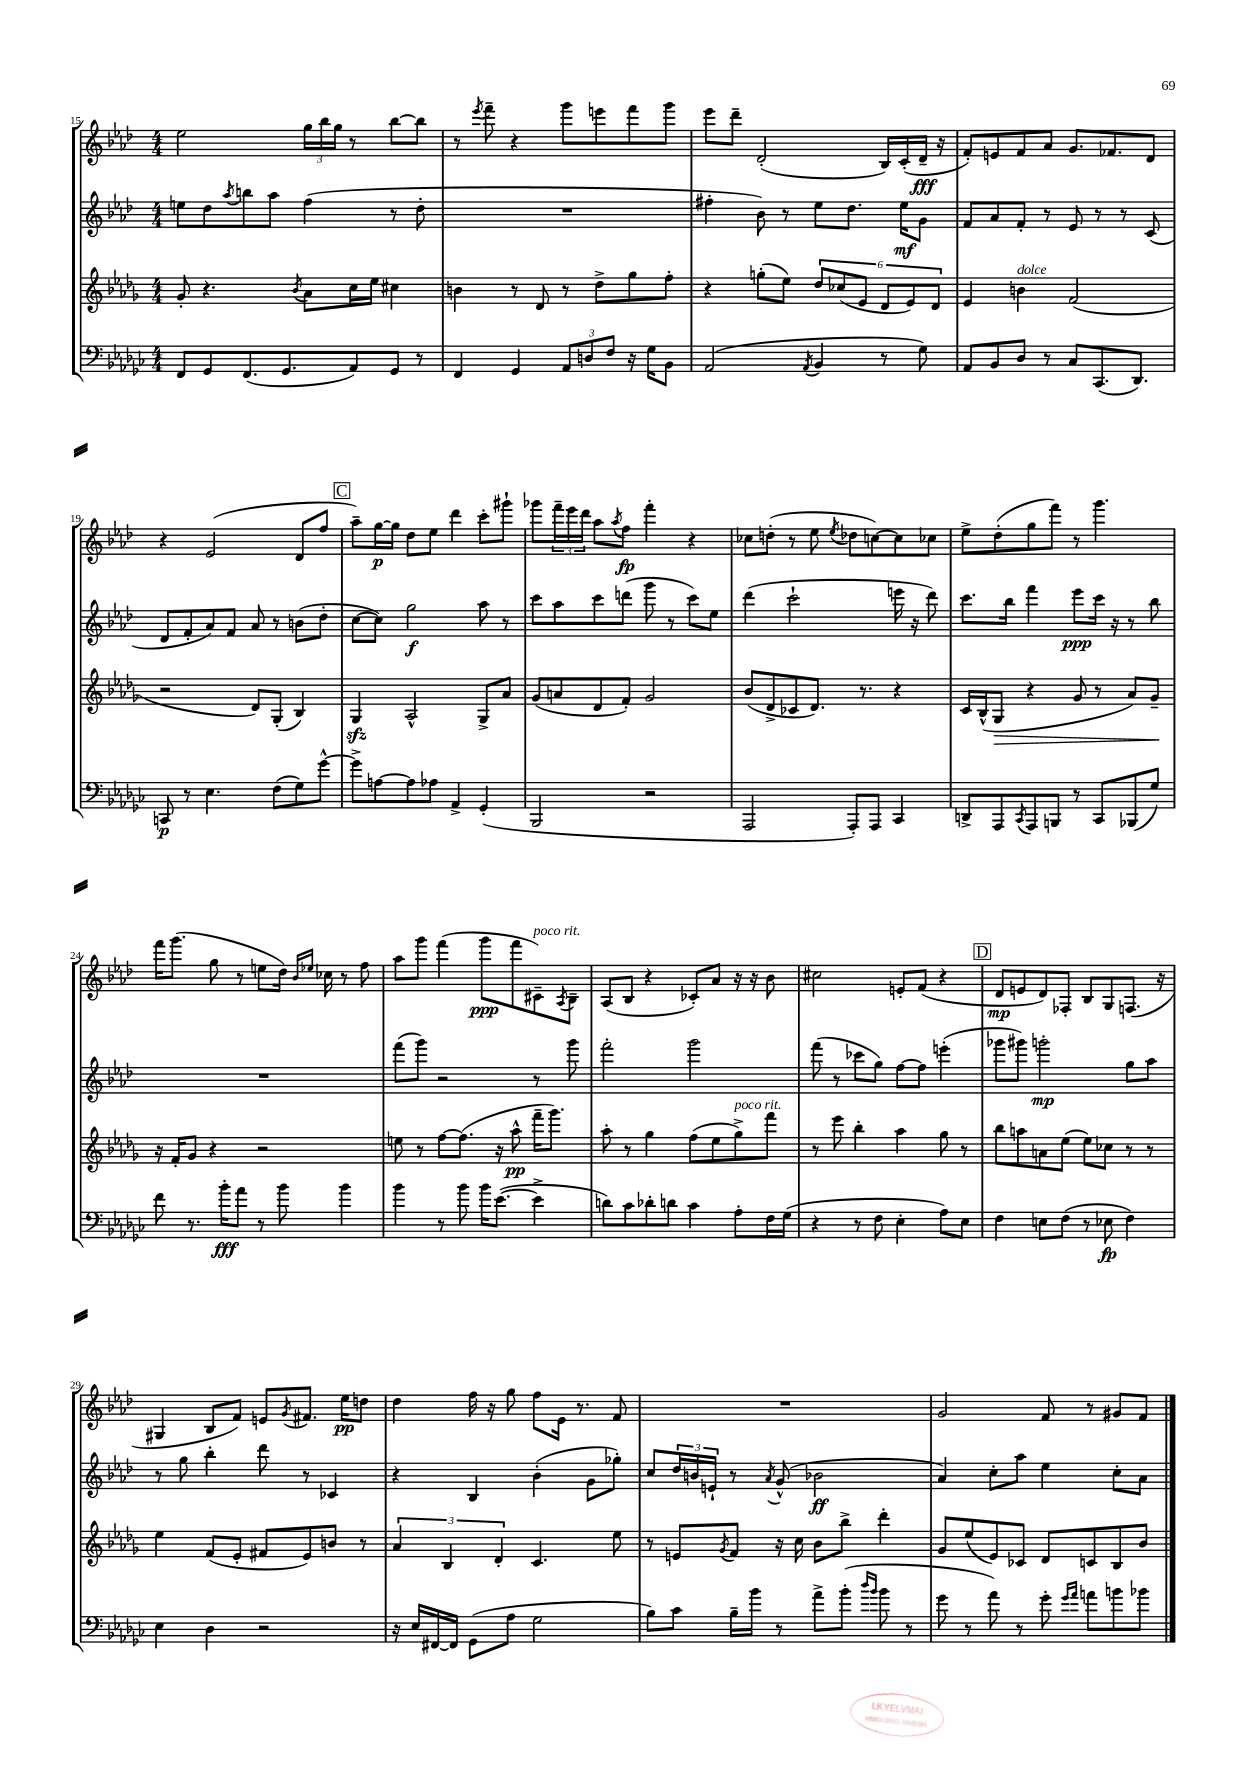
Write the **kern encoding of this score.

**kern	**kern	**kern	**kern
*staff4	*staff3	*staff2	*staff1
*clefF4	*clefG2	*clefG2	*clefG2
*k[b-e-a-d-g-c-]	*k[b-e-a-d-g-]	*k[b-e-a-d-]	*k[b-e-a-d-]
*M4/4	*M4/4	*M4/4	*M4/4
8FF/L	8g-'/	8ee\L	2ee-\
8GG-/	4.r	8dd-\	.
.	.	8qaa-/	.
(8.FF/	.	8bb\	.
.	.	8aa-\J	.
8.GG-/	.	.	.
.	8qb-/	.	.
.	8a-\L	(4ff\	24gg\LL
.	.	.	24bb-\
.	.	.	24gg\JJ
8AA-/)	16cc\L	.	8r
.	16ee-\JJ	.	.
8GG-/J	4cc#\	8r	[8bb-\L
8r	.	8dd-'\	8bb-\]J
=	=	=	=
4FF/	4b\	1r	8r
.	.	.	8qeee-/
.	.	.	8fff~\
4GG-/	8r	.	4r
.	8d-/	.	.
12AA-/L	8r	.	8ggg\L
12D/	.	.	.
.	8dd-^\L	.	8eee\
12F/J	.	.	.
16r	8gg-\	.	8fff\
16G-\LK	.	.	.
8BB-\J	8ff'\J	.	8ggg\J
=	=	=	=
(2AA-/	4r	4ff#'\	8eee-\L
.	.	.	8ddd-~\J
.	(8gg'\L	8b-\)	(2d-'/
.	8ee-\J)	8r	.
8qAA-/	.	.	.
4BB-/	12dd-/L	8ee-\L	.
.	(12cc-/	.	.
.	.	8.dd-\J	.
.	12e-/J	.	.
8r	12d-/L	.	16B-/LL)
.	.	16ee-\LK	(16c'/
.	12e-/)	.	.
8G-\)	.	8g\J	16d-~/JJ
.	12d-/J	.	.
.	.	.	16r
=	=	=	=
8AA-/L	4e-/	8f/L	8f'/L)
8BB-/	.	8a-/	8e/
8D-/J	4b\	8f'/J	8f/
8r	.	8r	8a-/J
8C-/L	(2f/	8e-/	8.g/L
(8.CC-/	.	8r	.
.	.	.	8.f-/
.	.	8r	.
8.DD-/J)	.	.	.
.	.	(8c/	8d-/J
=	=	=	=
8CC/	2r	8d-/L	4r
8r	.	8f'/	.
4.E-\	.	8a-/)	(2e-/
.	.	8f/J	.
.	8d-/L)	8a-/	.
(8F\L	(8G-'/J	8r	.
8G-\)	4B-/)	(8b\L	8d-/L
[8g-^^\J	.	8dd-'\J	8ff/J
=	=	=	=
8g-^\]L	4G-/	[8cc\L	8aa-~\L)
[8A\	.	8cc\]J)	[16gg\L
.	.	.	16gg\]JJ
8A\]	2A-^^/	2gg\	8dd-\L
8A-\J	.	.	8ee-\J
4AA-^/	.	.	4ddd-\
(4GG-'/	8G-^/L	8aa-\	8ccc'\L
.	8a-/J	8r	8ggg#`\J
=	=	=	=
2BBB-/	(8g-/L	8ccc\L	8ggg-\L
.	8a/	8aa-\	24fff~\L
.	.	.	24eee-\
.	.	.	24ddd-\JJ
.	8d-/	8ccc\	8aa-\L
.	.	.	8qaa-/
.	8f'/J)	(8ddd\J	8ff\J
2r	2g-/	8ggg\	4fff'\
.	.	8r	.
.	.	8ccc\L)	4r
.	.	8ee-\J	.
=	=	=	=
2AAA-/	(8b-/L	(4ddd-\	8cc-\L
.	8d-^/	.	(8dd'\J
.	8c-/	2ccc`\	8r
.	8.d-/J)	.	8ee-\
.	.	.	8qee-/
8AAA-'/L)	.	.	8dd-\L
.	8.r	.	.
8AAA-/J	.	.	[8cc\)
4CC-/	4r	16eee\	8cc\]
.	.	16r	.
.	.	8ddd-\)	8cc-\J
=	=	=	=
8DD^/L	16c/LL	8.ccc\L	8ee-^\L
.	(16B-^^/J	.	.
8AAA-/	8G-/J	.	(8dd-'\
.	.	16bb-\Jk	.
8qCC-/	.	.	.
8AAA-/	4r	4fff\	8gg\
8BBB/J	.	.	8fff\J)
8r	8g-/	8eee-\L	8r
8CC-/L	8r	16ccc\Jk	4.ggg\
.	.	16r	.
(8BBB-/	8a-/L)	8r	.
8G-/J)	8g-~/J	8bb-\	.
=	=	=	=
8f\	16r	1r	16fff\LK
.	16f'/LK	.	(8.ggg\J
8.r	8g-/J	.	.
.	4r	.	8gg\
16b-'\LK	.	.	.
8a-\J	.	.	8r
8r	2r	.	8ee\L
8b-\	.	.	16dd-\Jk)
.	.	.	16qqb-/LL
.	.	.	16qqee-/JJ
.	.	.	16cc-\
4b-\	.	.	8r
.	.	.	8ff\
=	=	=	=
4b-\	8ee\	(8fff\L	8aa-\L
.	8r	8ggg\J)	8ggg\J
8r	[8ff\L	2r	(4fff\
8b-\	(8.ff\]J	.	.
16b-\LK	.	.	8ggg\L
([8.e-\J	16r	.	.
.	8aa-^^\	.	8fff\
4e-^\]	16fff~\LK	8r	8c#~\)
.	8.ggg-\J)	.	.
.	.	.	8qA-/
.	.	8ggg\	8B-~\J
=	=	=	=
8d\L)	8aa-'\	2fff'\	(8A-/L
8c-\	8r	.	8B-/J
8d-'\	4gg-\	.	4r
8d\J	.	.	.
4c-\	(8ff\L	2ggg\	8c-'/L)
.	8ee-\	.	8a-/J
8A-'\L	8gg-^\)	.	16r
.	.	.	16r
16F\L	8fff\J	.	8b-\
(16G-\JJ	.	.	.
=	=	=	=
4r	8r	(8fff\	2cc#\
.	8eee-\	8r	.
8r	4bb-'\	8ccc-\L	.
8F\	.	8gg\J)	.
4E-'\	4aa-\	[8ff\L	8e'/L
.	.	8ff\]J	(8f/J
8A-\L)	8gg-\	(4eee'\	4r
8E-\J	8r	.	.
=	=	=	=
4F\	8bb-\L	8ggg-\L	8d-/L
.	8aa\	8ggg#\J)	8e/
8E\L	8a\	2ggg'\	8d-/)
(8F\J	(8ee-\J	.	8F-'/J
8r	8ee-\L)	.	8B-/L
8E-\	8cc-\J	.	8G/
4F\)	8r	8gg\L	(8.F/J
.	8r	8aa-\J	.
.	.	.	16r
=	=	=	=
4E-\	4ee-\	8r	4G#/
.	.	8gg\	.
4D-\	(8f/L	4bb-'\	8B-/L
.	8e-'/J	.	8f/J)
2r	8f#/L	8ddd-\	8e/L
.	.	.	8qg/
.	8e-/)	8r	8.f#/J
.	8b/J	4c-/	.
.	.	.	16ee-\LK
.	8r	.	8dd\J
=	=	=	=
16r	6a-/	4r	4dd-\
16E-/LL	.	.	.
[16FF#/	.	.	.
.	6B-/	.	.
16FF#/]JJ	.	.	.
(8GG-\L	.	4B-/	16ff\
.	.	.	16r
.	6d-'/	.	.
8A-\J	.	.	8gg\
2G-\	4.c/	(4b-'\	8ff\L
.	.	.	16e-\Jk
.	.	.	8.r
.	.	8g\L	.
.	8ee-\	8gg-'\J)	8f/
=	=	=	=
8B-\L)	8r	8cc/L	1r
8c-\J	8e/L	24dd-/L	.
.	.	24b/	.
.	.	24e`/JJ	.
.	8qg-/	.	.
16B-~\LL	8f/J	8r	.
16b-\JJ	.	.	.
.	.	8qa-/	.
8r	16r	(8g^^/	.
.	16cc\	.	.
8a-^\L	8b-\L	2b-\	.
(8b-'\J	8bb-^\J	.	.
16qqdd-/LL	.	.	.
16qqb-/JJ	.	.	.
8b-\	4ddd-'\	.	.
8r	.	.	.
=	=	=	=
8g-\	8g-/L	4a-/)	2g/
8r	(8ee-/	.	.
8a-\)	8e-/)	8cc'\L	.
8r	8c-/J	8aa-\J	.
8g-'\	8d-/L	4ee-\	8f/
16qqg-/LL	.	.	.
16qqa-/JJ	.	.	.
8a\L	8c/	.	8r
8b\	8B-/	8cc'\L	8g#/L
8b-\J	8b-/J	8a-\J	8f/J
==	==	==	==
*-	*-	*-	*-
